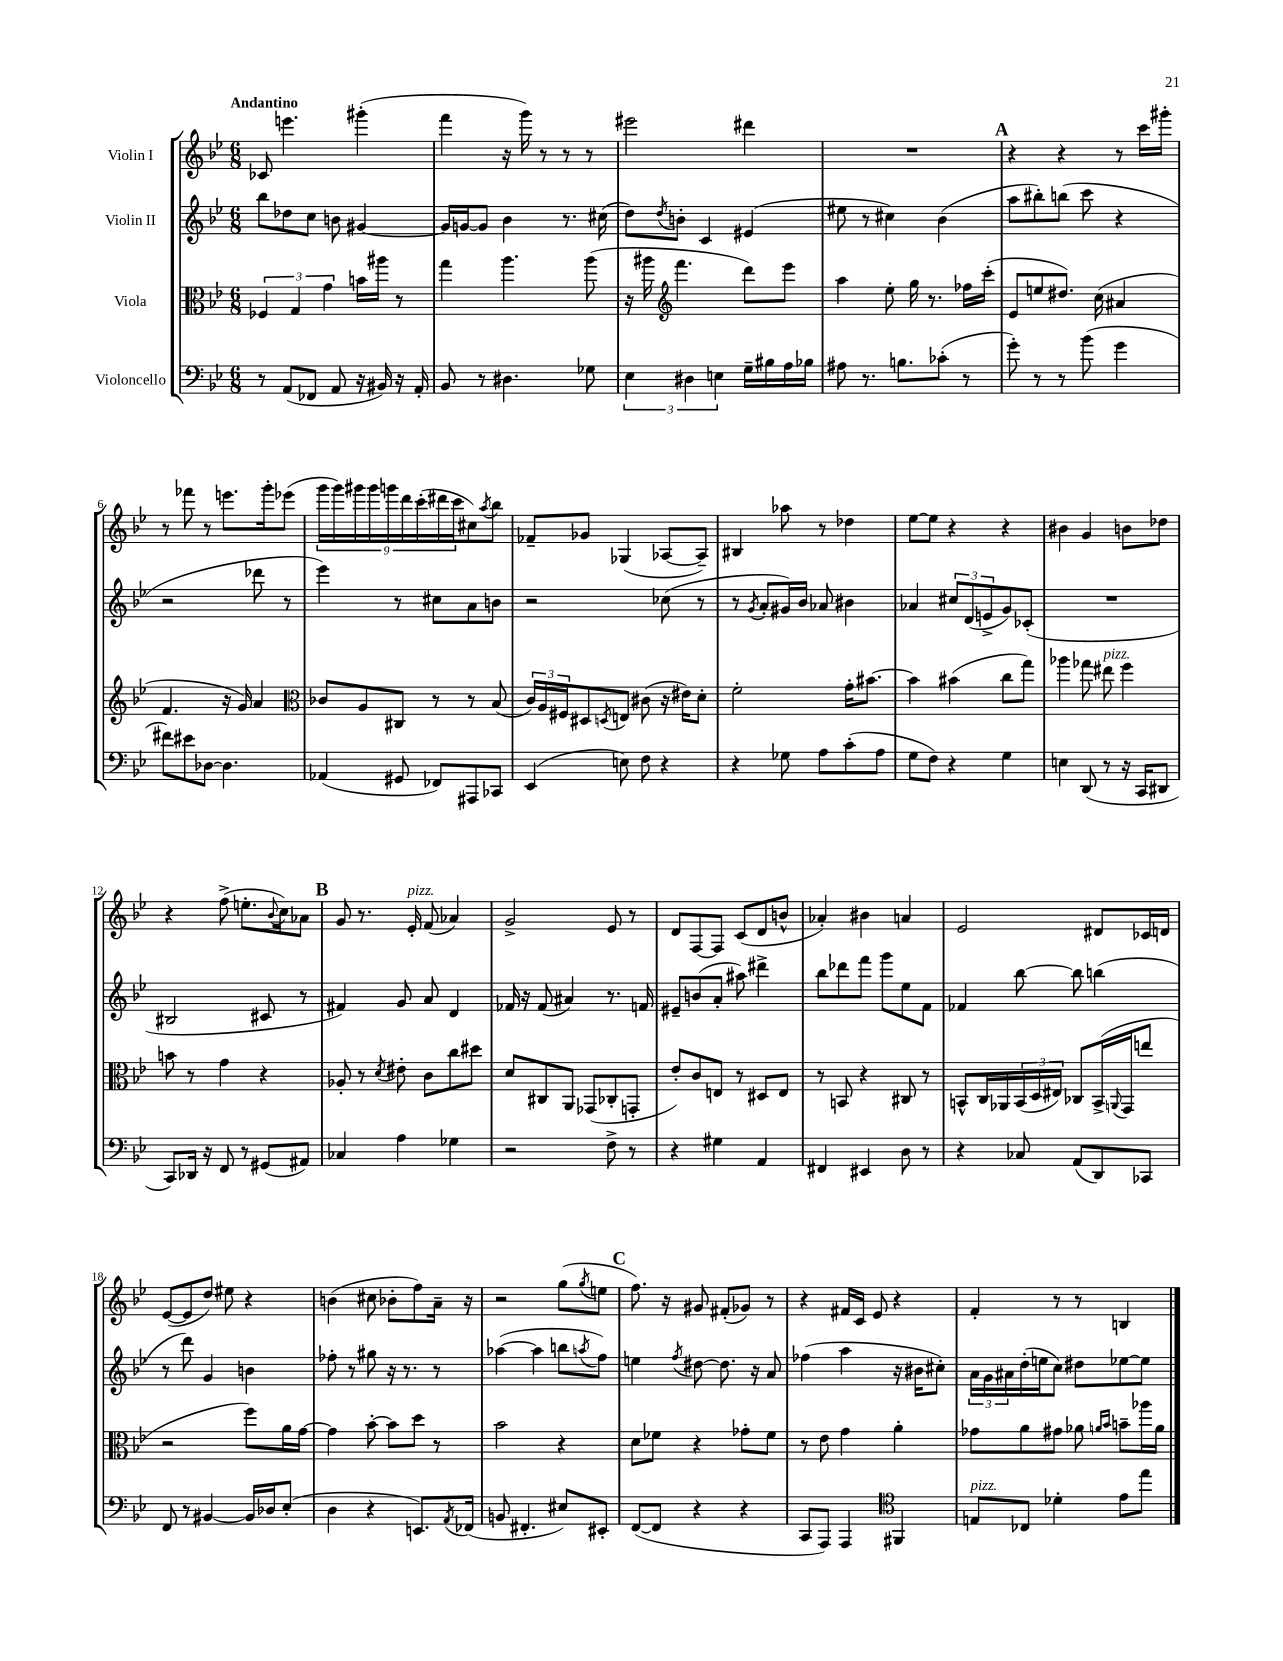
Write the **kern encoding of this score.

**kern	**kern	**kern	**kern
*staff4	*staff3	*staff2	*staff1
*clefF4	*clefC3	*clefG2	*clefG2
*k[b-e-]	*k[b-e-]	*k[b-e-]	*k[b-e-]
*M6/8	*M6/8	*M6/8	*M6/8
8r	6F-	8bb-	8c-
(8AA	.	8dd-	4.eee
.	6G	.	.
8FF-	.	8cc	.
.	6g	.	.
8AA	.	8b	.
16r	16b	[4g#	(4ggg#'
16BB#)	16aa#	.	.
16r	8r	.	.
16AA'	.	.	.
=	=	=	=
8BB-	4gg	16g#]	4fff
.	.	[16g	.
8r	.	8g]	.
4.D#	4.aa	4b-	16r
.	.	.	16ggg)
.	.	.	8r
.	.	8.r	8r
8G-	(8aa	.	8r
.	.	(16cc#	.
=	=	=	=
6E-	16r	8dd)	2eee#
.	16aa#	.	.
*	*clefG2	*	*
.	.	8qdd	.
.	4.fff	8b'	.
6D#	.	.	.
.	.	4c	.
6E	.	.	.
16G~	8ddd)	(4e#	4ddd#
16B#	.	.	.
16A	8eee-	.	.
16B-	.	.	.
=	=	=	=
8A#	4aa	8ee#	2.r
8.r	.	8r	.
.	8ee-'	4cc#)	.
8.B	.	.	.
.	16gg	.	.
.	8.r	.	.
(8c-'	.	(4b-	.
8r	16ff-	.	.
.	(16ccc'	.	.
=	=	=	=
8g')	8e-	8aa	4r
8r	8ee	8bb#')	.
8r	8.dd#)	(8bb	4r
(8b-	.	8ccc	.
.	(16cc	.	.
4g	4a#	4r	8r
.	.	.	16ccc
.	.	.	16ggg#'
=	=	=	=
8f#)	4.f	2r	8r
8e#	.	.	8fff-
[8D-	.	.	8r
4.D-]	16r	.	8.eee
.	16g)	.	.
.	4a	8ddd-	.
.	.	.	16ggg'
.	.	8r	(8eee-
=	=	=	=
*	*clefC3	*	*
(4AA-	8c-	4eee-)	18ggg
.	.	.	18ggg)
.	.	.	18ggg#
.	8A	.	.
.	.	.	18ggg#
.	.	.	18ggg
8GG#	8C#	8r	.
.	.	.	18ddd
.	.	.	(18ccc'
8FF-)	8r	8cc#	.
.	.	.	18ddd#
.	.	.	18ccc
8AAA#	8r	8a	8cc#)
.	.	.	8qaa
8CC-	(8B-	8b	8bb-
=	=	=	=
(4EE-	24c)	2r	8f-~
.	24A	.	.
.	24F#	.	.
.	8D#	.	8g-
.	8qD	.	.
8E)	8E	.	(4G-
8F	(8c#	.	.
4r	16r	(8cc-	[8A-
.	16e#)	.	.
.	8d'	8r	8A-~])
=	=	=	=
4r	2f'	8r	4B#
.	.	8qg	.
.	.	8a'	.
8G-	.	16g#)	8aa-
.	.	16b-	.
8A	.	8a-	8r
(8c'	16g'	4b#	4dd-
.	[8.b#	.	.
8A	.	.	.
=	=	=	=
8G	4b#]	4a-	[8ee-
8F)	.	.	8ee-]
4r	(4b#	12cc#	4r
.	.	(12d	.
.	.	12e^	.
4G	8cc	8g)	4r
.	8gg)	(8c-'	.
=	=	=	=
4E	4aa-	2.r	4b#
(8DD	8gg-	.	4g
8r	8ee#	.	.
16r	4ff	.	8b
16CC	.	.	.
8DD#	.	.	8dd-
=	=	=	=
8CC)	8b	2B#	4r
16DD-	8r	.	.
16r	.	.	.
8FF	4g	.	(8ff^
8r	.	.	8.ee'
(8GG#	4r	8c#	.
.	.	.	8qqb-
.	.	.	16cc)
8AA#)	.	8r	8a-
=	=	=	=
4C-	8A-'	4f#)	8g
.	8r	.	8.r
.	8qd	.	.
4A	8e#'	8g	.
.	.	.	16e-'
.	8c	8a	(8f
4G-	8cc	4d	4a-)
.	8dd#	.	.
=	=	=	=
2r	8d	16f-	2g^
.	.	16r	.
.	8C#	(8f-	.
.	8AA	4a#)	.
.	(8GG-	.	.
8F^	8C-'	8.r	8e-
8r	8GG'	.	8r
.	.	16f	.
=	=	=	=
4r	8e-')	8e#~	8d
.	8c	(8b	[8F
4G#	8E	8a'	8F]
.	8r	8aa#)	(8c
4AA	8D#	4ddd#^	8d
.	8E	.	8b^^
=	=	=	=
4FF#	8r	8bb-	4a-')
.	8BB	8ddd-	.
4EE#	4r	8fff	4b#
.	.	8ggg	.
8D	8C#	8ee-	4a
8r	8r	8f	.
=	=	=	=
4r	8BB^^	4f-	2e-
.	16C	.	.
.	16AA-	.	.
8C-	(24BB	[8bb-	.
.	24D	.	.
.	24E#)	.	.
(8AA	8C-	8bb-]	.
8DD)	(16BB^	(4bb	8d#
.	8qqAA	.	.
.	16GG	.	.
8CC-	8ee	.	16c-
.	.	.	16d
=	=	=	=
8FF	2r	8r	([8e-
8r	.	8ddd)	8e-]
[4BB#	.	4g	8dd)
.	.	.	8ee#
16BB#]	8ff)	4b	4r
16D-	.	.	.
(8E-'	16a	.	.
.	[16g	.	.
=	=	=	=
4D	4g]	8ff-'	(4b
.	.	8r	.
4r	[8b-'	8gg#	8cc#
.	8b-]	16r	8b-'
.	.	8.r	.
8.EE)	8dd	.	8ff)
.	8r	8r	16a~
8qAA	.	.	.
(16FF-	.	.	16r
=	=	=	=
8BB	2b-	([4aa-	2r
4.FF#'	.	.	.
.	.	4aa-]	.
8E#)	4r	8bb	(8gg
.	.	8qaa	8qgg
8EE#'	.	8ff)	8ee
=	=	=	=
([8FF	8d	4ee	8.ff)
8FF]	8f-	.	.
.	.	.	16r
.	.	8qff	.
4r	4r	[8dd#	8g#
.	.	8.dd#]	(8f#'
4r	8g-'	.	8g-)
.	.	16r	.
.	8f-	8a	8r
=	=	=	=
8CC	8r	(4ff-	4r
8AAA)	8e-	.	.
4AAA	4g	4aa	16f#
.	.	.	16c
.	.	.	8e-
*clefC4	*	*	*
4FF#	4a'	16r	4r
.	.	16b#	.
.	.	8cc#')	.
=	=	=	=
8E	8g-	24a	4f'
.	.	24g	.
.	.	24a#	.
8C-	8a	(16dd'	.
.	.	16ee	.
4d-'	8g#	8cc)	8r
.	8a-	8dd#	8r
.	16qqa	.	.
.	16qqb-	.	.
8e-	8b~	[8ee-	4B
8ee-	16aa-	8ee-]	.
.	16a	.	.
==	==	==	==
*-	*-	*-	*-
